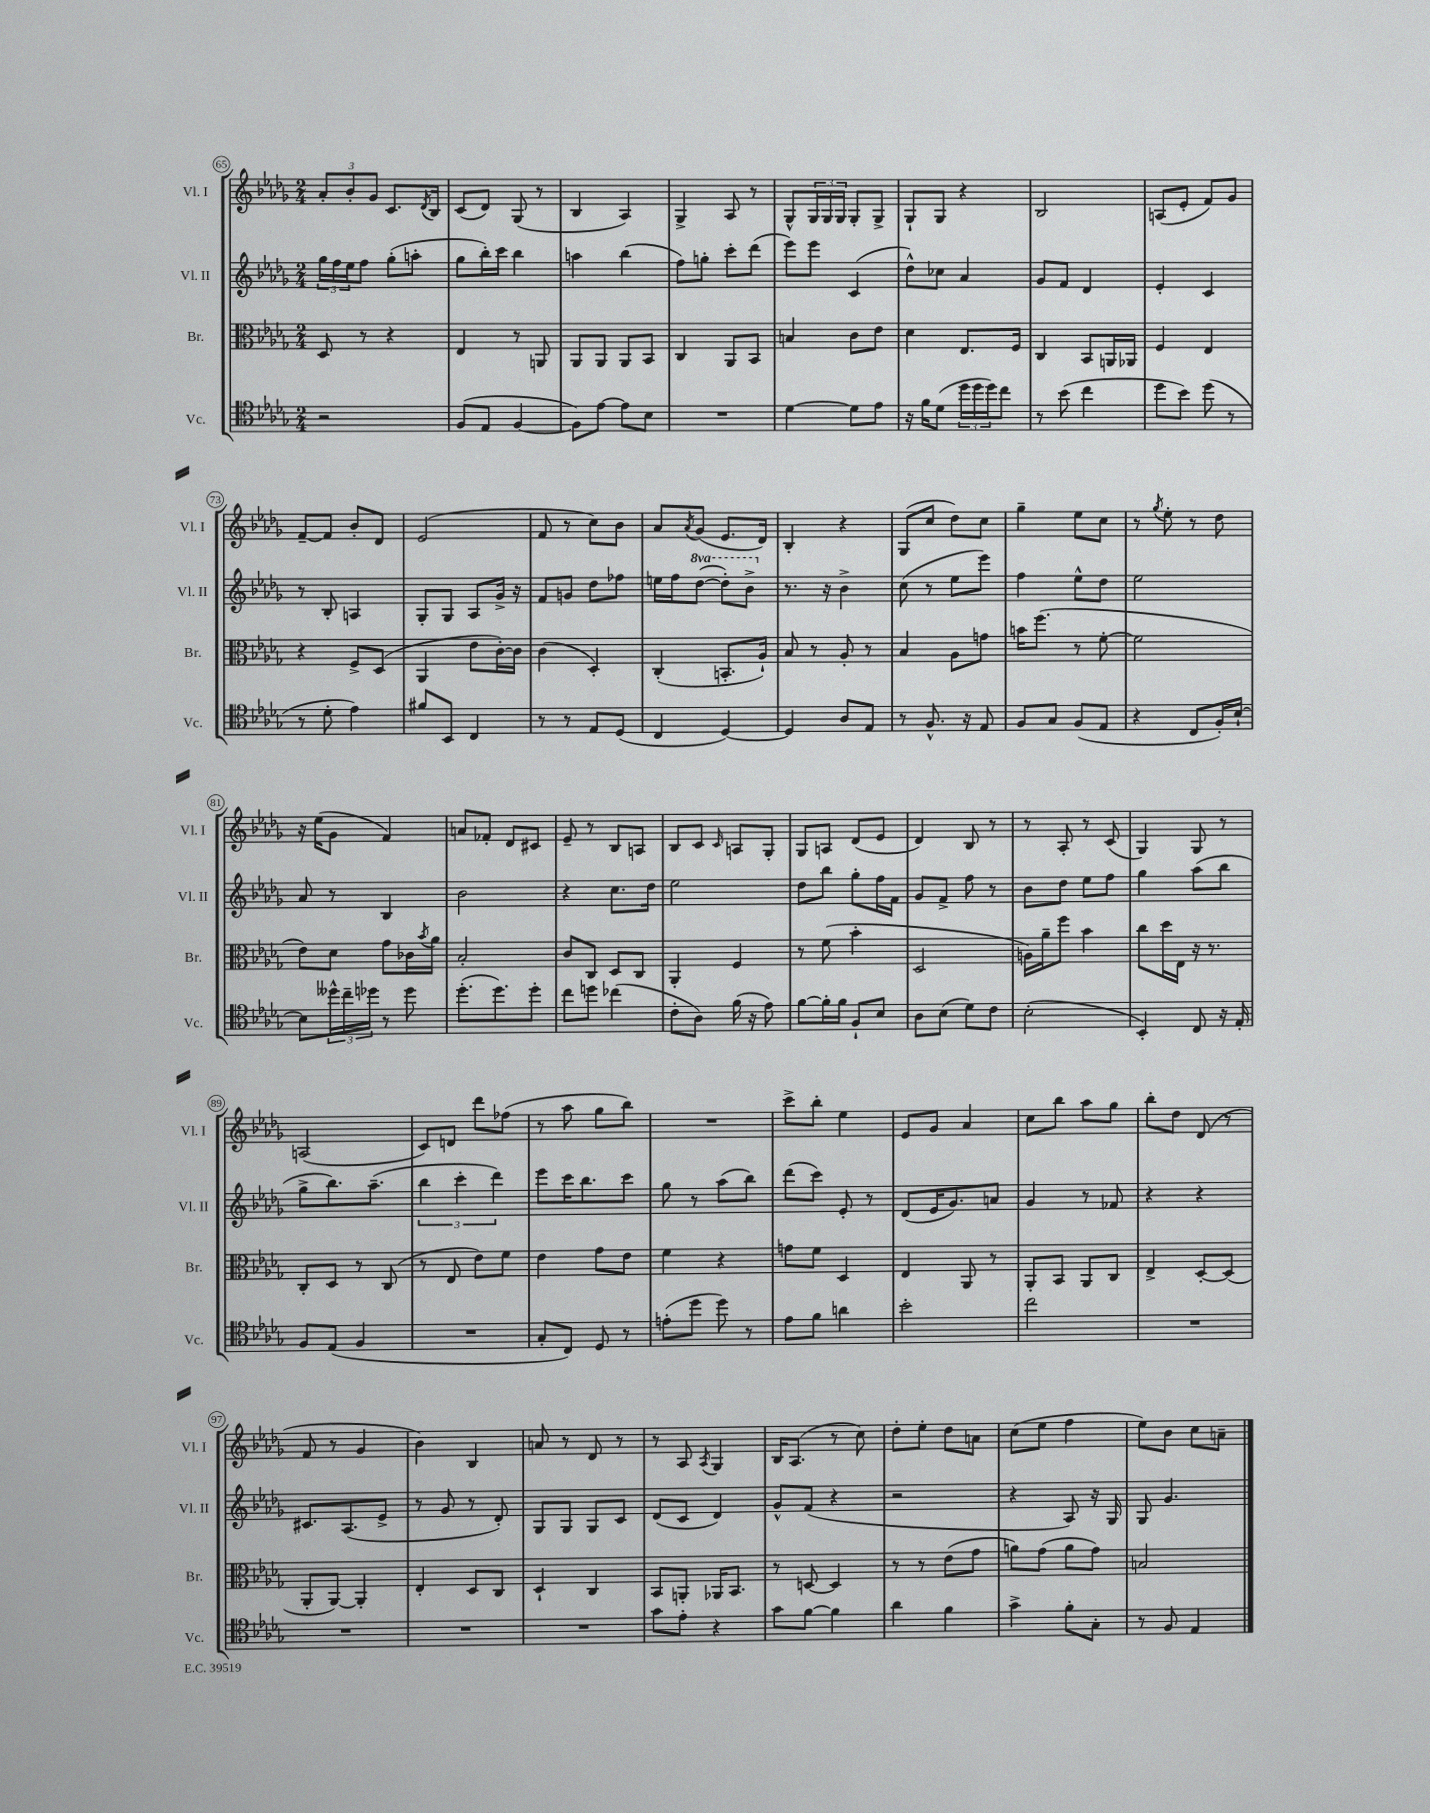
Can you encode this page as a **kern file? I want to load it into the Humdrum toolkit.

**kern	**kern	**kern	**kern
*staff4	*staff3	*staff2	*staff1
*clefC4	*clefC3	*clefG2	*clefG2
*k[b-e-a-d-g-]	*k[b-e-a-d-g-]	*k[b-e-a-d-g-]	*k[b-e-a-d-g-]
*M2/4	*M2/4	*M2/4	*M2/4
2r	8D-/	24gg-\LL	12a-'/L
.	.	24ff\	.
.	.	24ee-\J	12b-'/
.	8r	8ff\J	.
.	.	.	12g-/J
.	4r	(8gg-'\L	8.c/L
.	.	8aa'\J	.
.	.	.	8qd-/
.	.	.	16B-/Jk
=	=	=	=
(8F/L	4E-/	8gg-\L	(8c/L
8E-/J	.	16bb-'\L)	8d-/J)
.	.	16ccc\JJ	.
[4F/	8r	4bb-\	(8G-/
.	8AA/	.	8r
=	=	=	=
8F\]L)	8AA-/L	4aa\	4B-/
[8e-\J	8AA-/J	.	.
8e-\]L	8AA-/L	(4bb-\	4A-/)
8B-\J	8BB-/J	.	.
=	=	=	=
2r	4C/	8ff\L)	4G-^/
.	.	8gg'\J	.
.	8AA-/L	8ccc'\L	8A-/
.	8BB-/J	(8ddd-\J	8r
=	=	=	=
[4d-\	4B/	8eee-\L)	8G-^^/L
.	.	8eee-\J	24G-/L
.	.	.	24G-/
.	.	.	24G-/JJ
8d-\]L	8c\L	(4c/	8G-'/L
8e-\J	8e-\J	.	8G-^/J
=	=	=	=
16r	4d-\	8dd-^^\L)	8G-`/L
16f\LK	.	.	.
(8d-\J	.	8cc-\J	8G-/J
24dd-\LL	8.E-/L	4a-/	4r
24dd-\	.	.	.
24dd-\J)	.	.	.
8cc\J	.	.	.
.	16F/Jk	.	.
=	=	=	=
8r	4C/	8g-/L	2B-/
(8b-\	.	8f/J	.
4cc\	8BB-/L	4d-/	.
.	16AA/L	.	.
.	16AA-/JJ	.	.
=	=	=	=
8dd-\L	4F/	4e-'/	(8A/L
8b-\J)	.	.	8e-'/J
(8dd-\	4E-/	4c/	8f/L)
8r	.	.	8g-/J
=	=	=	=
8r	4r	8r	[8f~/L
8d-'\	.	8B-'/	8f/]J
4e-\)	8F^/L	4A/	8b-'/L
.	(8D-/J	.	8d-/J
=	=	=	=
8f#/L	4AA-/	8G-'/L	(2e-/
8BB-/J	.	8G-/J	.
4C/	8e-\L	8A-/L	.
.	[16c'\L)	16g-^/Jk	.
.	16c\]JJ	16r	.
=	=	=	=
8r	(4c\	8f/L	8f/
8r	.	8g/J	8r
8E-/L	4D-'/)	8dd-\L	8cc\L)
(8D-/J	.	8ff-\J	8b-\J
=	=	=	=
4C/	(4C'/	16ee\LL	8a-/L
.	.	16ff\J	.
.	.	.	8qa-/
.	.	([8ddd-\J	(8g-/J
[4D-/)	8.BB'/L	8ddd-'\]L)	8.e-/L
.	.	8bb-^\J	.
.	16A-`/Jk)	.	16d-/Jk)
=	=	=	=
4D-/]	8B-/	8.r	4B-'/
.	8r	.	.
.	.	16r	.
8A-/L	8A-'/	4b-^\	4r
8E-/J	8r	.	.
=	=	=	=
8r	4B-/	(8cc\	(8G-/L
8.F^^/	.	8r	8cc/J
.	8A-\L	8ee-\L	8dd-\L)
16r	.	.	.
8E-/	8g\J	8eee-\J)	8cc\J
=	=	=	=
8F/L	16b\LK	4ff\	4gg-~\
.	(8.ff\J	.	.
8G-/J	.	.	.
(8F/L	8r	8ee-^^\L	8ee-\L
8E-/J	[8f'\	8dd-\J	8cc\J
=	=	=	=
4r	2f\]	2ee-\	8r
.	.	.	8qgg-/
.	.	.	8ee-'\
8C/L	.	.	8r
16F'/L)	.	.	8dd-\
[16B-`/JJ	.	.	.
=	=	=	=
8B-\]L	8e-\L)	8a-/	16r
.	.	.	(16ee-\LK
24dd--^^\L	8d-\J	8r	8g-\J
24cc~\	.	.	.
24dd-\JJ	.	.	.
8r	8g-\L	4B-/	4f/)
8dd-\	16c-\L	.	.
.	8qb-/	.	.
.	16a-\JJ	.	.
=	=	=	=
(8.dd-'\L	2B-'/	2b-\	8a/L
.	.	.	8f-'/J
8.dd-\)	.	.	.
.	.	.	8d-/L
8dd-'\J	.	.	8c#/J
=	=	=	=
8cc\L	8c/L	4r	8e-~/
8dd\J	8C/J	.	8r
(4cc-\	8D-/L	8.cc\L	8B-/L
.	8C/J	.	8A/J
.	.	16dd-\Jk	.
=	=	=	=
8c'\L	4AA-'/	2ee-\	8B-/L
8A-\J)	.	.	8c/J
.	.	.	16qqc/
(16f\	4F/	.	8A/L
16r	.	.	.
8e-\)	.	.	8G-'/J
=	=	=	=
[8f\L	8r	8dd-\L	8G-/L
16f'\]L	(8f\	8bb-\J	8A/J
16f\JJ	.	.	.
8F`/L	4b-'\	8gg-'\L	(8d-/L
8B-/J	.	16ff\L	8e-/J
.	.	16f\JJ	.
=	=	=	=
8A-\L	2D-/	8g-/L	4d-/)
(8B-\J	.	8f^/J	.
8d-\L)	.	8ff\	8B-/
8c\J	.	8r	8r
=	=	=	=
(2B-'\	16A\LL)	8b-\L	8r
.	16a-~\J	.	.
.	8ff\J	8dd-\J	8A-'/
.	4b-\	8ee-\L	8r
.	.	8ff\J	(8c/
=	=	=	=
4BB-'/)	8cc\L	4gg-\	4G-/)
.	16dd-\L	.	.
.	16E-\JJ	.	.
8C/	16r	(8aa-\L	8G-/
.	8.r	.	.
16r	.	8bb-\J	8r
16E-'/	.	.	.
=	=	=	=
8F/L	8C'/L	8gg-^\L	(2A/
(8E-/J	8D-/J	8.bb-\)	.
4F/	8r	.	.
.	.	(8.aa-~\J	.
.	(8C/	.	.
=	=	=	=
2r	8r	6bb-\	8c/L)
.	8E-/	.	8d/J
.	.	6ccc'\	.
.	8e-\L)	.	8ddd-\L
.	.	6ddd-\)	.
.	8f\J	.	(8ff-\J
=	=	=	=
8G-'/L	4e-\	8eee-\L	8r
8C/J)	.	16ccc\K	8aa-\
.	.	8.bb-\	.
8D-/	8g-\L	.	8gg-\L
8r	8e-\J	8ccc\J	8bb-\J)
=	=	=	=
(8e'\L	4f\	8gg-\	2r
8dd-\J	.	8r	.
8dd-\)	4r	(8aa-\L	.
8r	.	8bb-\J)	.
=	=	=	=
8e-\L	8g\L	(8ddd-\L	8ccc^\L
8f\J	8f\J	8ccc\J)	8bb-'\J
4a\	4D-/	8e-'/	4ee-\
.	.	8r	.
=	=	=	=
2b-'\	4E-/	(8d-/L	8e-/L
.	.	16e-/K	8g-/J
.	.	8.g-/)	.
.	8AA-/	.	4a-/
.	8r	8a/J	.
=	=	=	=
2cc\	8AA-'/L	4g-/	8cc\L
.	8BB-/J	.	8bb-\J
.	8AA-/L	8r	8aa-\L
.	8C/J	8f-/	8gg-\J
=	=	=	=
2r	4E-^/	4r	8bb-'\L
.	.	.	8dd-\J
.	[8D-'/L	4r	(8d-/
.	(8D-/]J	.	8r
=	=	=	=
2r	8AA-'/L	8.c#/L	8f/
.	[8AA-/J)	.	8r
.	.	(8.A-/	.
.	4AA-'/]	.	4g-/
.	.	8e-^/J	.
=	=	=	=
2r	4E-'/	8r	4b-\)
.	.	8g-/	.
.	8D-/L	8r	4B-/
.	8C/J	8d-'/)	.
=	=	=	=
2r	4D-`/	8G-/L	8a/
.	.	8G-/J	8r
.	4C/	8G-/L	8d-/
.	.	8c/J	8r
=	=	=	=
8g-\L	8BB-/L	(8d-/L	8r
8e-'\J	8AA'/J	8c/J	8A-/
.	.	.	8qA-/
4r	16AA-/LK	4d-/)	4G-/
.	8.BB-/J	.	.
=	=	=	=
8g-\L	8r	8g-^^/L	16B-/LK
.	.	.	(8.A-/J
[8f\J	[8D/	(8f/J	.
4f\]	4D/]	4r	8r
.	.	.	8cc\)
=	=	=	=
4a-\	8r	2r	8dd-'\L
.	8r	.	8ee-'\J
4f\	(8e-\L	.	8dd-\L
.	8g-\J	.	8a\J
=	=	=	=
4g-^\	8a\L)	4r	(8cc\L
.	(8g-\J	.	8ee-\J
8f'\L	8a\L	8A-/)	4ff\
8G-'\J	8g-\J)	16r	.
.	.	16G-/	.
=	=	=	=
8r	2B/	8G-/	8ee-\L)
8F/	.	4.g-/	8b-\J
4E-/	.	.	8cc\L
.	.	.	8a~\J
==	==	==	==
*-	*-	*-	*-
